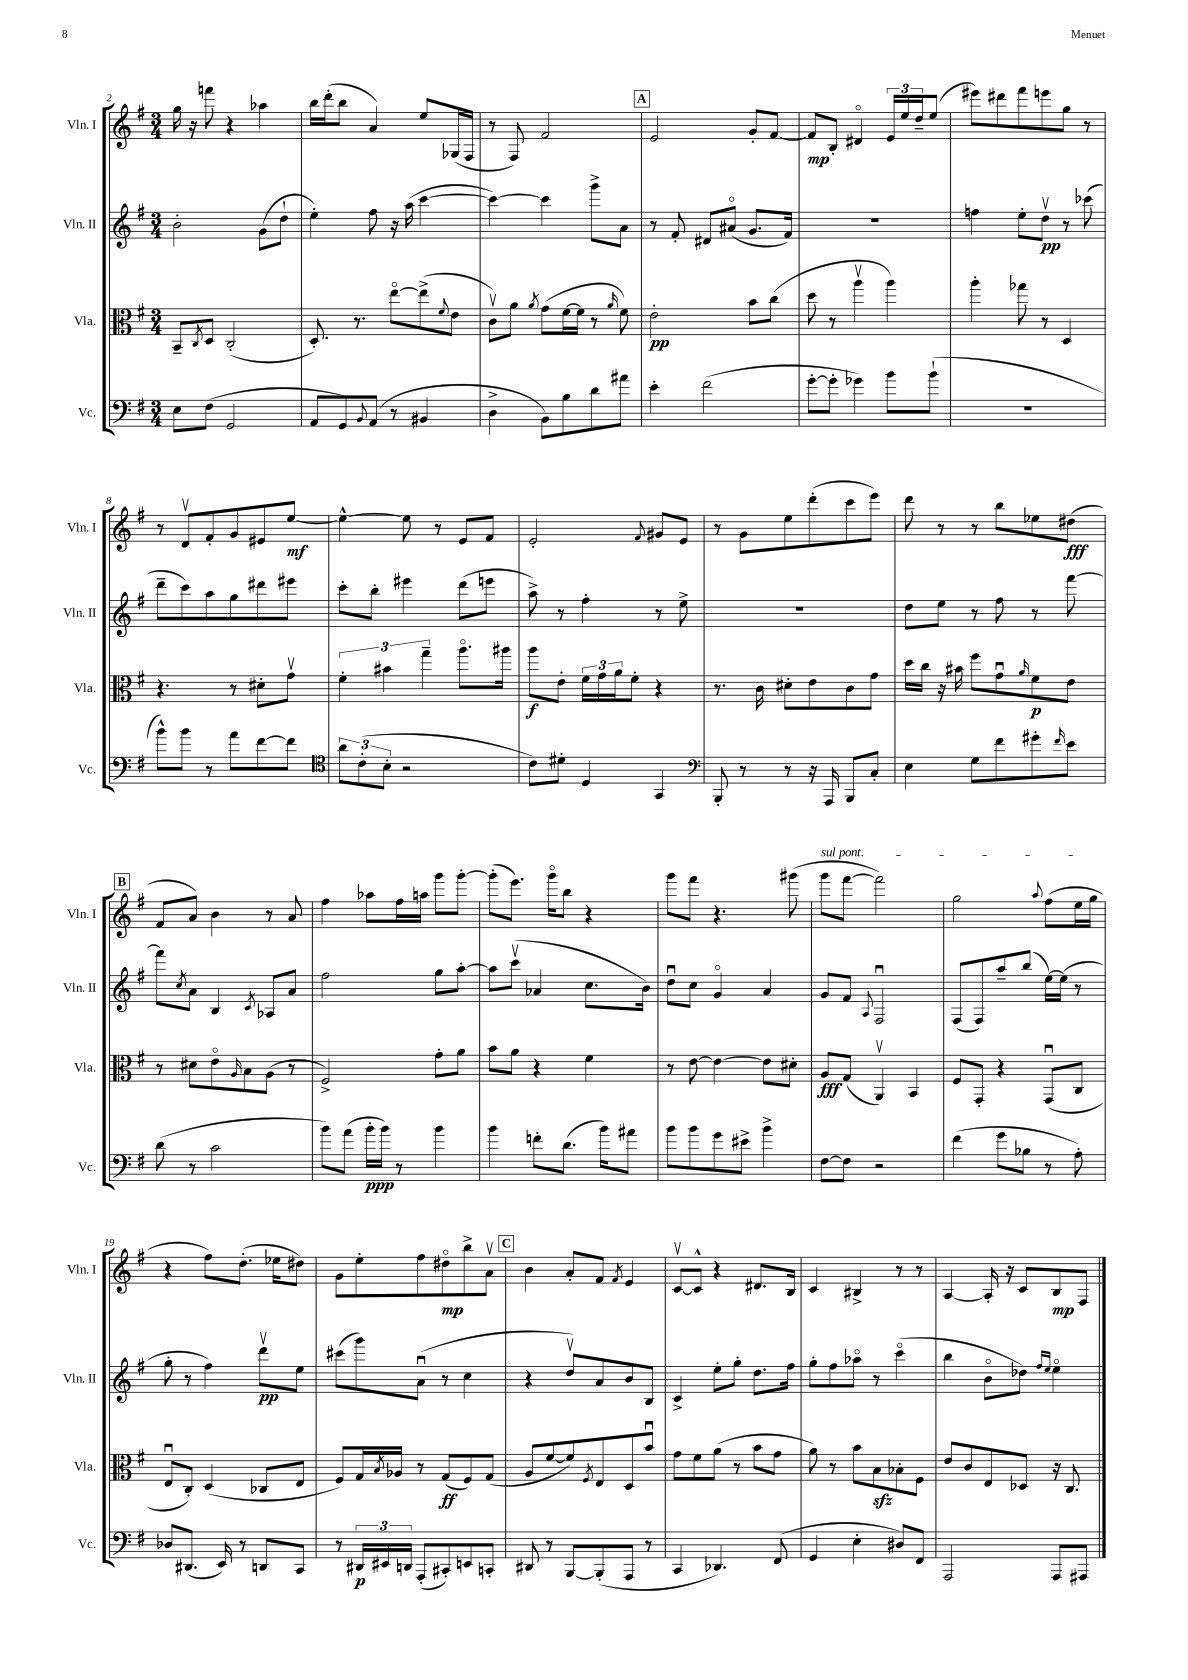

**kern	**dynam	**kern	**dynam	**kern	**dynam	**kern	**dynam
*part4	*part4	*part3	*part3	*part2	*part2	*part1	*part1
*staff4	*staff4	*staff3	*staff3	*staff2	*staff2	*staff1	*staff1
*I"Vc.	*	*I"Vla.	*	*I"Vln. II	*	*I"Vln. I	*
*I'Vc.	*	*I'Vla.	*	*I'Vln. II	*	*I'Vln. I	*
*clefF4	*	*clefC3	*	*clefG2	*	*clefG2	*
*k[f#]	*	*k[f#]	*	*k[f#]	*	*k[f#]	*
*M3/4	*	*M3/4	*	*M3/4	*	*M3/4	*
=2	=2	=2	=2	=2	=2	=2	=2
8E\L	.	8BB~/L	.	2b'\	.	16gg\	.
.	.	.	.	.	.	16r	.
.	.	8qC/	.	.	.	.	.
(8F#\J	.	8D/J	.	.	.	8fffn\	.
2GG/	.	(2C'/	.	.	.	4r	.
.	.	.	.	(8g\L	.	4aa-X\	.
.	.	.	.	8dd`\J	.	.	.
=3	=3	=3	=3	=3	=3	=3	=3
8AA/L	.	8.D'/)	.	4ee'\)	.	16bb\LL	.
.	.	.	.	.	.	(16ddd'\J	.
8GG/)	.	.	.	.	.	8bb\J	.
.	.	8.r	.	.	.	.	.
8qqBB/	.	.	.	.	.	.	.
(8AA/J	.	.	.	8ff#\	.	4a/)	.
8r	.	[8ee\L	.	16r	.	.	.
.	.	.	.	(16aa\	.	.	.
4BB#X/	.	(8ee^\]	.	[4ccc\	.	8ee/L	.
.	.	8qqf#/	.	.	.	.	.
.	.	8e\J	.	.	.	(16G-X/L	.
.	.	.	.	.	.	16F#/JJ	.
=4	=4	=4	=4	=4	=4	=4	=4
4D^\	.	8cv\L)	.	4ccc\_)	.	8r	.
.	.	8a\J	.	.	.	8F#/)	.
.	.	8qa/	.	.	.	.	.
8BB\L)	.	(8g\L	.	4ccc\]	.	2f#/	.
8B\	.	[16f#\L	.	.	.	.	.
.	.	16f#\JJ]	.	.	.	.	.
8d\	.	8r	.	8ggg^\L	.	.	.
.	.	16qqa/	.	.	.	.	.
8a#X\J	.	8f#\)	.	8a\J	.	.	.
!!LO:REH:place=s1:t=A
=5	=5	=5	=5	=5	=5	=5	=5
4e'\	.	2e'\	pp	8r	.	2e/	.
.	.	.	.	8f#'/	.	.	.
(2f#\	.	.	.	8d#X/L	.	.	.
.	.	.	.	(8a#X/J	.	.	.
.	.	8b\L	.	8.g/L	.	8g'/L	.
.	.	(8cc\J	.	.	.	[8f#/J	.
.	.	.	.	16f#/Jk)	.	.	.
=6	=6	=6	=6	=6	=6	=6	=6
[8g'\L	.	8dd\	.	2.r	.	8f#/L]	mp
8g'\J]	.	8r	.	.	.	8B'/J	.
4g-X\)	.	4aav\	.	.	.	4d#X/	.
8b\L	.	4aa\)	.	.	.	24e/LL	.
.	.	.	.	.	.	24ee/	.
.	.	.	.	.	.	24dd~/J	.
(8b`\J	.	.	.	.	.	(8ee/J	.
=7	=7	=7	=7	=7	=7	=7	=7
2.r	.	4aa'\	.	4ffn\	.	8eee#X\L)	.
.	.	.	.	.	.	8ddd#X\	.
.	.	8gg-X\	.	8ee'\L	.	8fff#\	.
.	.	8r	.	8ddv\J	pp	8eeen\	.
.	.	4D/	.	8r	.	8gg\J	.
.	.	.	.	(8ccc-X\	.	8r	.
!!LO:LB:g=z
=8	=8	=8	=8	=8	=8	=8	=8
8b^^\L)	.	4.r	.	8ddd~\L	.	8r	.
8b\J	.	.	.	8ccc\)	.	8dv/L	.
8r	.	.	.	8aa\	.	8f#'/	.
8a\L	.	8r	.	8gg\	.	8g/	.
[8f#\	.	8d#X'\L	.	8ddd#X\	.	8e#X/	.
8f#\J]	.	8gv\J	.	8eee#X\J	.	[8ee/J	mf
=9	=9	=9	=9	=9	=9	=9	=9
*clefC4	*	*	*	*	*	*	*
12a\L	.	6f#'\	.	8ccc'\L	.	4ee^^\_	.
(12c'\	.	.	.	.	.	.	.
.	.	.	.	8bb'\J	.	.	.
12B'\J	.	6b#X\	.	.	.	.	.
2r	.	.	.	4eee#X\	.	8ee\]	.
.	.	6gg~\	.	.	.	.	.
.	.	.	.	.	.	8r	.
.	.	8.aa\L	.	(8ddd\L	.	8e/L	.
.	.	.	.	8eeen\J	.	8f#/J	.
.	.	16aa#X\Jk	.	.	.	.	.
=10	=10	=10	=10	=10	=10	=10	=10
8c\L)	.	8aa\L	f	8aa^\)	.	2e'/	.
8d#X'\J	.	8e'\J	.	8r	.	.	.
4D/	.	24f#\LL	.	4ff#'\	.	.	.
.	.	24g\	.	.	.	.	.
.	.	24a\J	.	.	.	.	.
.	.	8f#'\J	.	.	.	.	.
.	.	.	.	.	.	8qqf#/	.
4GG/	.	4r	.	8r	.	8g#X/L	.
.	.	.	.	8ee^\	.	8e/J	.
=11	=11	=11	=11	=11	=11	=11	=11
*clefF4	*	*	*	*	*	*	*
8BBB'/	.	8.r	.	2.r	.	8r	.
8r	.	.	.	.	.	8g\L	.
.	.	16c\	.	.	.	.	.
8r	.	8d#X'\L	.	.	.	8ee\	.
16r	.	8e\	.	.	.	(8ddd'\	.
16AAA/	.	.	.	.	.	.	.
8BBB/L	.	8c\	.	.	.	8ccc\	.
8C'/J	.	8g\J	.	.	.	8eee\J)	.
=12	=12	=12	=12	=12	=12	=12	=12
4E\	.	16dd\LL	.	8dd\L	.	8ddd\	.
.	.	16cc\JJ	.	.	.	.	.
.	.	16r	.	8ee\J	.	8r	.
.	.	16b#X\	.	.	.	.	.
8G\L	.	8ff#\L	.	8r	.	8r	.
8f#\	.	8gu\	.	8ff#\	.	8bb\L	.
.	.	16qqa/	.	.	.	.	.
8g#X'\	.	8f#\	p	8r	.	8ee-X\	.
16qqf#/	.	.	.	.	.	.	.
8e\J	.	8e\J	.	[8fff#\	.	(8dd#X\J	fff
!!LO:LB:g=z
!!LO:REH:place=s1:t=B
=13	=13	=13	=13	=13	=13	=13	=13
(8d\	.	8r	.	8fff#\L]	.	8f#/L	.
.	.	.	.	8qcc/	.	.	.
8r	.	8d#X\L	.	8a\J	.	8a/J)	.
2c\	.	8e\	.	4B/	.	4b\	.
.	.	16qqA/	.	.	.	.	.
.	.	8B\	.	.	.	.	.
.	.	.	.	8qc/	.	.	.
.	.	(8A\J	.	8A-X/L	.	8r	.
.	.	8r	.	8a/J	.	8a/	.
=14	=14	=14	=14	=14	=14	=14	=14
8b\L)	.	2F#^/)	.	2ff#\	.	4ff#\	.
(8a\J	.	.	.	.	.	.	.
16b'\LL	ppp	.	.	.	.	8aa-X\L	.
16b\JJ)	.	.	.	.	.	.	.
8r	.	.	.	.	.	16ff#\L	.
.	.	.	.	.	.	16aan\JJ	.
4b\	.	8g'\L	.	8gg\L	.	8ggg\L	.
.	.	8a\J	.	[8aa'\J	.	[8ggg'\J	.
=15	=15	=15	=15	=15	=15	=15	=15
4b\	.	8b\L	.	8aa\L]	.	(8ggg'\L]	.
.	.	8a\J	.	(8cccv\J	.	8.eee\J)	.
8fn'\L	.	4r	.	4a-X/	.	.	.
.	.	.	.	.	.	16ggg\KL	.
(8.d\J	.	.	.	.	.	8bb\J	.
.	.	4f#\	.	8.cc\L	.	4r	.
16b\KL)	.	.	.	.	.	.	.
8a#X\J	.	.	.	.	.	.	.
.	.	.	.	16b\Jk)	.	.	.
=16	=16	=16	=16	=16	=16	=16	=16
8b\L	.	8r	.	8ddu\L	.	8ggg\L	.
8b\	.	[8e\	.	8cc\J	.	8fff#\J	.
8g\	.	4e\_	.	4g/	.	4.r	.
8e#X^\J	.	.	.	.	.	.	.
4b^\	.	8e\L]	.	4a/	.	.	.
.	.	8d#X'\J	.	.	.	(8ggg#X\	.
=17	=17	=17	=17	=17	=17	=17	=17
!	!	!	!	!	!	!LO:TX:a:i:t=sul pont.	!
[8F#\L	.	8A/L	fff	8g/L	.	8ggg\L	.
8F#\J]	.	(8G/J	.	8f#/J	.	[8fff#\J	.
.	.	.	.	8qqA/	.	.	.
2r	.	4AAv/)	.	2F#u/	.	2fff#\])	.
.	.	4BB/	.	.	.	.	.
=18	=18	=18	=18	=18	=18	=18	=18
(4f#\	.	8F#/L	.	(8F#/L	.	2gg\	.
.	.	8GG'/J	.	8F#/)	.	.	.
8g\L	.	4r	.	8aa~/	.	.	.
8B-X\J	.	.	.	(8bb/J	.	.	.
.	.	.	.	.	.	8qqaa/	.
8r	.	(8GGu/L	.	[16ee\LL)	.	(8ff#\L	.
.	.	.	.	(16ee\JJ]	.	.	.
8A'\)	.	8C/J	.	8r	.	16ee\L	.
.	.	.	.	.	.	16gg\JJ	.
!!LO:LB:g=z
=19	=19	=19	=19	=19	=19	=19	=19
8D-X/L	.	8Eu/L	.	8gg'\	.	4r	.
(8.DD#X/J	.	8C'/J)	.	8r	.	.	.
.	.	(4D/	.	4ff#\)	.	8ff#\L)	.
16EE/)	.	.	.	.	.	.	.
8r	.	.	.	.	.	(8.dd'\J	.
8DDn/L	.	8C-X/L	.	8dddv\L	pp	.	.
.	.	.	.	.	.	16ee-X\KL	.
8CC/J	.	8E/J	.	8ee\J	.	8dd#X\J)	.
=20	=20	=20	=20	=20	=20	=20	=20
8r	.	8F#/L)	.	(8ccc#X\L	.	8g\L	.
24DD#X/LL	p	16G/L	.	8ggg\)	.	8ee'\	.
24EE#X/	.	.	.	.	.	.	.
.	.	8qB/	.	.	.	.	.
.	.	16A-X/JJ	.	.	.	.	.
24DDn/JJ	.	.	.	.	.	.	.
(8AAA'/L	.	8r	.	(8au\J	.	8ff#\	.
8CC#X'/)	.	(8G/L	ff	8r	.	8dd#X\	mp
8EEn/	.	8F#/)	.	4cc\	.	8bb^\	.
8CCn'/J	.	(8G/J	.	.	.	8av\J	.
!!LO:REH:place=s1:t=C
=21	=21	=21	=21	=21	=21	=21	=21
8DD#X/	.	8A/L	.	4r	.	4b\	.
8r	.	[8f#/	.	.	.	.	.
[8BBB/L	.	8f#/])	.	8ddv/L)	.	8a'/L	.
.	.	8qF#/	.	.	.	.	.
(8BBB'/]	.	8E/	.	8a/	.	8f#/J	.
.	.	.	.	.	.	8qf#/	.
8AAA/J	.	8D/	.	8b/	.	4e/	.
8r	.	8bu/J	.	8B/J	.	.	.
=22	=22	=22	=22	=22	=22	=22	=22
4CC/	.	8g\L	.	4c^/	.	[8cv/L	.
.	.	8f#\	.	.	.	8c^^/J]	.
4.DD-X/)	.	(8a\J	.	8ee'\L	.	4r	.
.	.	8r	.	8gg'\J	.	.	.
.	.	8b\L	.	8.dd\L	.	8.d#X/L	.
(8FF#/	.	8g\J	.	.	.	.	.
.	.	.	.	16ff#\Jk	.	16B/Jk	.
=23	=23	=23	=23	=23	=23	=23	=23
4GG/	.	8a\)	.	8gg'\L	.	4c/	.
.	.	8r	.	8ff#\	.	.	.
4E'\	.	8b\L	.	8aa-X\J	.	4B#X^/	.
.	.	8Bzz\	.	8r	.	.	.
8D#X/L)	.	8B-X'\	.	(4ccc\	.	8r	.
8FF#/J	.	8F#\J	.	.	.	8r	.
=24	=24	=24	=24	=24	=24	=24	=24
2AAA/	.	8e/L	.	4bb\	.	[4A/	.
.	.	8c/	.	.	.	.	.
.	.	8E/	.	8b\L	.	16A'/]	.
.	.	.	.	.	.	16r	.
.	.	8D-X/J	.	8dd-X\J)	.	8c/L	.
.	.	.	.	16qqff#/LL	.	.	.
.	.	.	.	16qqee/JJ	.	.	.
8AAA/L	.	16r	.	4ee\	.	8B/	mp
.	.	8.C/	.	.	.	.	.
8AAA#X/J	.	.	.	.	.	8F#/J	.
==	==	==	==	==	==	==	==
*-	*-	*-	*-	*-	*-	*-	*-
